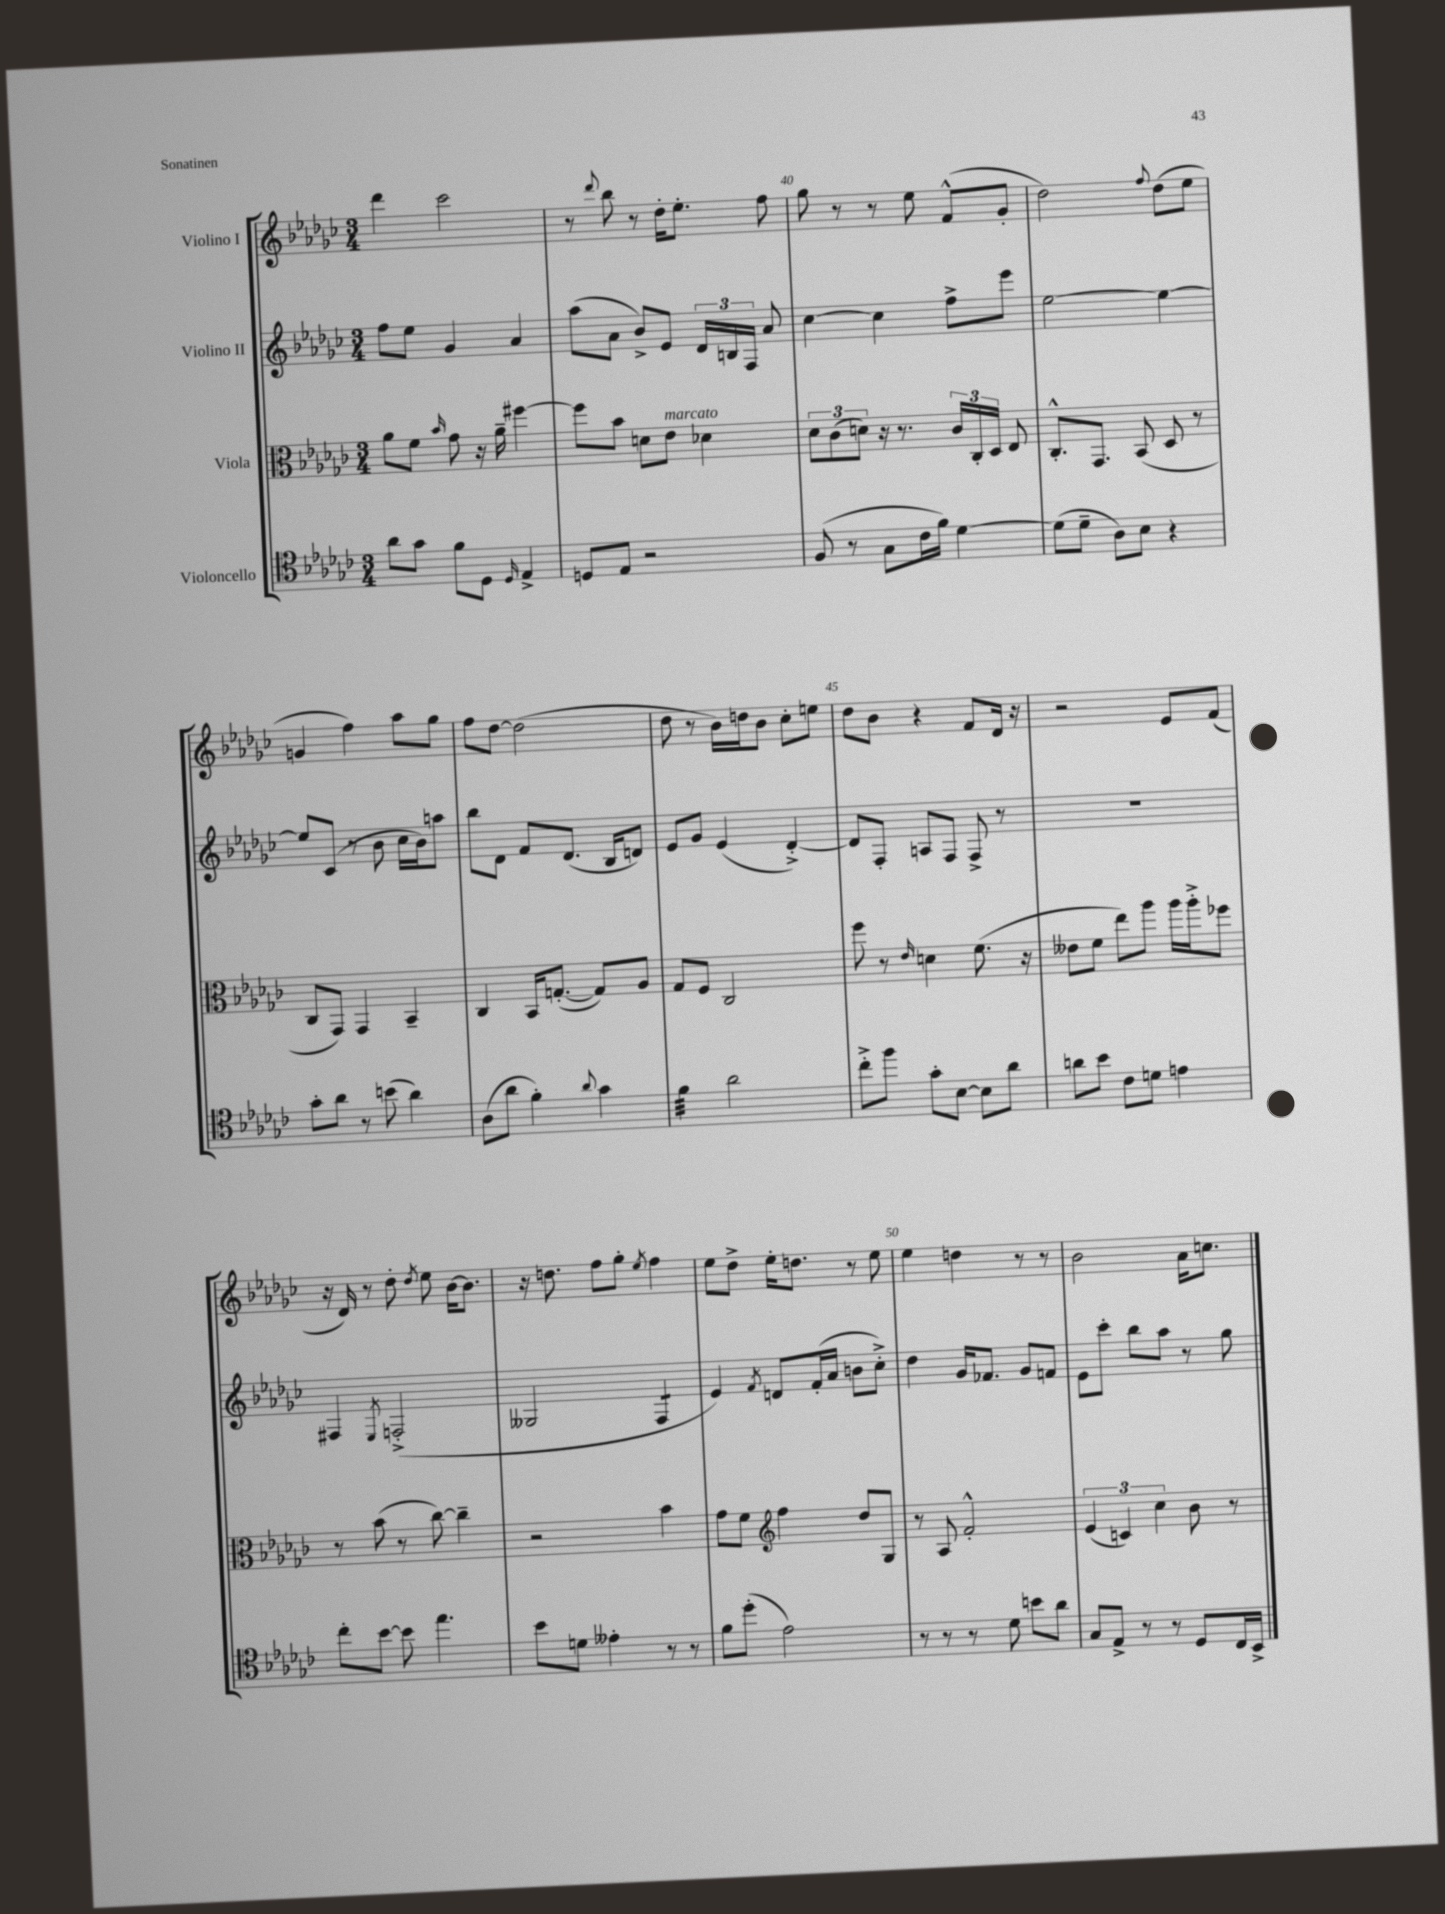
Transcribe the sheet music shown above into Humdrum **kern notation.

**kern	**kern	**kern	**kern
*part4	*part3	*part2	*part1
*staff4	*staff3	*staff2	*staff1
*I"Violoncello	*I"Viola	*I"Violino II	*I"Violino I
*clefC4	*clefC3	*clefG2	*clefG2
*k[b-e-a-d-g-c-]	*k[b-e-a-d-g-c-]	*k[b-e-a-d-g-c-]	*k[b-e-a-d-g-c-]
*M3/4	*M3/4	*M3/4	*M3/4
=38	=38	=38	=38
8a-\L	8a-\L	8ff\L	4ddd-\
8g-\J	8f\J	8ee-\J	.
.	16qqb-/	.	.
8f\L	8g-\	4g-/	2ccc-\
8D-\J	16r	.	.
.	16a-~\	.	.
16qqD-/	.	.	.
4E-^/	[4ff#X\	4a-/	.
=39	=39	=39	=39
8Dn/L	8ff#\L]	(8aa-\L	8r
.	.	.	8qqddd-/
8E-/J	8b-\J	8a-\J	8bb-\
2r	8dn\L	8b-^/L)	8r
!	!LO:TX:a:i:t=marcato	!	!
.	8e-\J	8e-/J	16dd-'\KL
.	.	.	8.ee-'\J
.	4d-X\	24d-/LL	.
.	.	24Bn/	.
.	.	24F/JJ	.
.	.	8a-/	8ff\
=40	=40	=40	=40
(8F/	12d-\L	[4cc-\	8gg-\
.	(12c-\	.	.
8r	.	.	8r
.	12dn\J)	.	.
8G-\L	16r	4cc-\]	8r
.	8.r	.	.
16c-\L	.	.	8ee-\
16f\JJ)	.	.	.
[4d-\	24c-/LL	8ff^\L	(8f^^/L
.	24C-'/	.	.
.	24D-/JJ	.	.
.	8E-/	8eee-\J	8g-'/J
=41	=41	=41	=41
(8d-\L]	8.C-'^^/L	[2ee-\	2dd-\)
8d-~\J	.	.	.
.	8.GG-/J	.	.
8A-\L)	.	.	.
8B-\J	(8BB-/	.	.
.	.	.	8qqff/
4r	8D-/	4ee-\_	(8dd-\L
.	8r	.	8ee-\J
!!LO:LB:g=z
=42	=42	=42	=42
8g-'\L	8C-/L	8ee-/L]	4gn/
8a-\J	8GG-/J)	(8c-/J	.
8r	4GG-/	8r	4ff\)
(8bn\	.	8b-\	.
4a-\)	4BB-~/	16cc-\LL	8aa-\L
.	.	16b-\J)	.
.	.	8aan\J	8gg-\J
=43	=43	=43	=43
(8A-\L	4C-/	8bb-\L	8ff\L
8a-\J	.	8d-\J	[8dd-\J
4f'\)	16BB-/KL	8f/L	(2dd-\]
.	([8.Gn'/J	.	.
.	.	(8.d-/J	.
8qqa-/	.	.	.
4g-\	8G/L])	.	.
.	.	16B-/KL	.
.	8A-/J	8dn/J)	.
=44	=44	=44	=44
*tremolo	*	*	*
32f\LLL	8G-/L	8e-/L	8dd-\
32f\	.	.	.
32f\	.	.	.
32f\	.	.	.
32f\	8F/J	8g-/J	8r
32f\	.	.	.
32f\	.	.	.
32f\JJJ	.	.	.
*Xtremolo	*	*	*
2a-\	2C-/	(4e-/	16b-\LL)
.	.	.	16ddn\J
.	.	.	8b-\J
.	.	[4d-'^/)	8cc-'\L
.	.	.	8een\J
=45	=45	=45	=45
8cc-'^\L	8ff\	8d-/L]	8dd-\L
8ff\J	8r	8F'/J	8b-\J
.	16qqe-/	.	.
8g-'\L	4dn\	8An/L	4r
[8B-\J	.	8F/J	.
8B-\L]	(8.f\	8F^/	8f/L
8a-\J	.	8r	16d-/Jk
.	16r	.	16r
=46	=46	=46	=46
8an\L	8e--X\L	2.r	2r
8b-\J	8f\J	.	.
8c-\L	8ee-\L)	.	.
8dn\J	8aa-\J	.	.
4en\	16aa-\LL	.	8e-/L
.	16aa-'^\J	.	.
.	8ff-X\J	.	(8f/J
!!LO:LB:g=z
=47	=47	=47	=47
8cc-'\L	8r	4F#X/	16r
.	.	.	16d-/)
[8b-\J	(8b-\	.	8r
.	.	8qE-/	.
8b-\]	8r	(2Fn'^/	8dd-'\
.	.	.	8qdd-/
4.ee-\	[8cc-\)	.	8ee-\
.	4cc-~\]	.	[16b-\KL
.	.	.	8.b-\J]
=48	=48	=48	=48
8b-\L	2r	2G--X/	16r
.	.	.	8.ddn\
8dn\J	.	.	.
4e--X'\	.	.	8ff\L
.	.	.	8gg-'\J
.	.	.	8qee-/
*	*	*tremolo	*
8r	4b-\	8F/L	4ff\
8r	.	8F/J	.
*	*	*Xtremolo	*
=49	=49	=49	=49
8f\L	8g-\L	4e-/)	8ee-\L
(8dd-'\J	8f\J	.	8dd-^\J
*	*clefG2	*	*
.	.	8qf/	.
2e-\)	4ff\	8dn/L	16ee-'\KL
.	.	.	8.ddn\J
.	.	(16f'/L	.
.	.	16a-/JJ	.
.	8dd-/L	8bn\L	8r
.	8G-/J	8cc-'^\J)	8ee-\
=50	=50	=50	=50
8r	8r	4dd-\	4ee-\
8r	8A-/	.	.
8r	2f'^^/	16g-/KL	4ddn\
.	.	8.f-X/J	.
8d-\	.	.	.
8bn\L	.	8g-/L	8r
8a-\J	.	8fn/J	8r
=51	=51	=51	=51
8G-/L	(6e-/	8e-\L	2b-\
8E-^/J	.	8ccc-'\J	.
.	6cn/)	.	.
8r	.	8bb-\L	.
.	6cc-\	.	.
8r	.	8aa-\J	.
8D-/L	8b-\	8r	16a-\KL
.	.	.	8.ccn\J
16C-/L	8r	8gg-\	.
16BB-^/JJ	.	.	.
==	==	==	==
*-	*-	*-	*-
